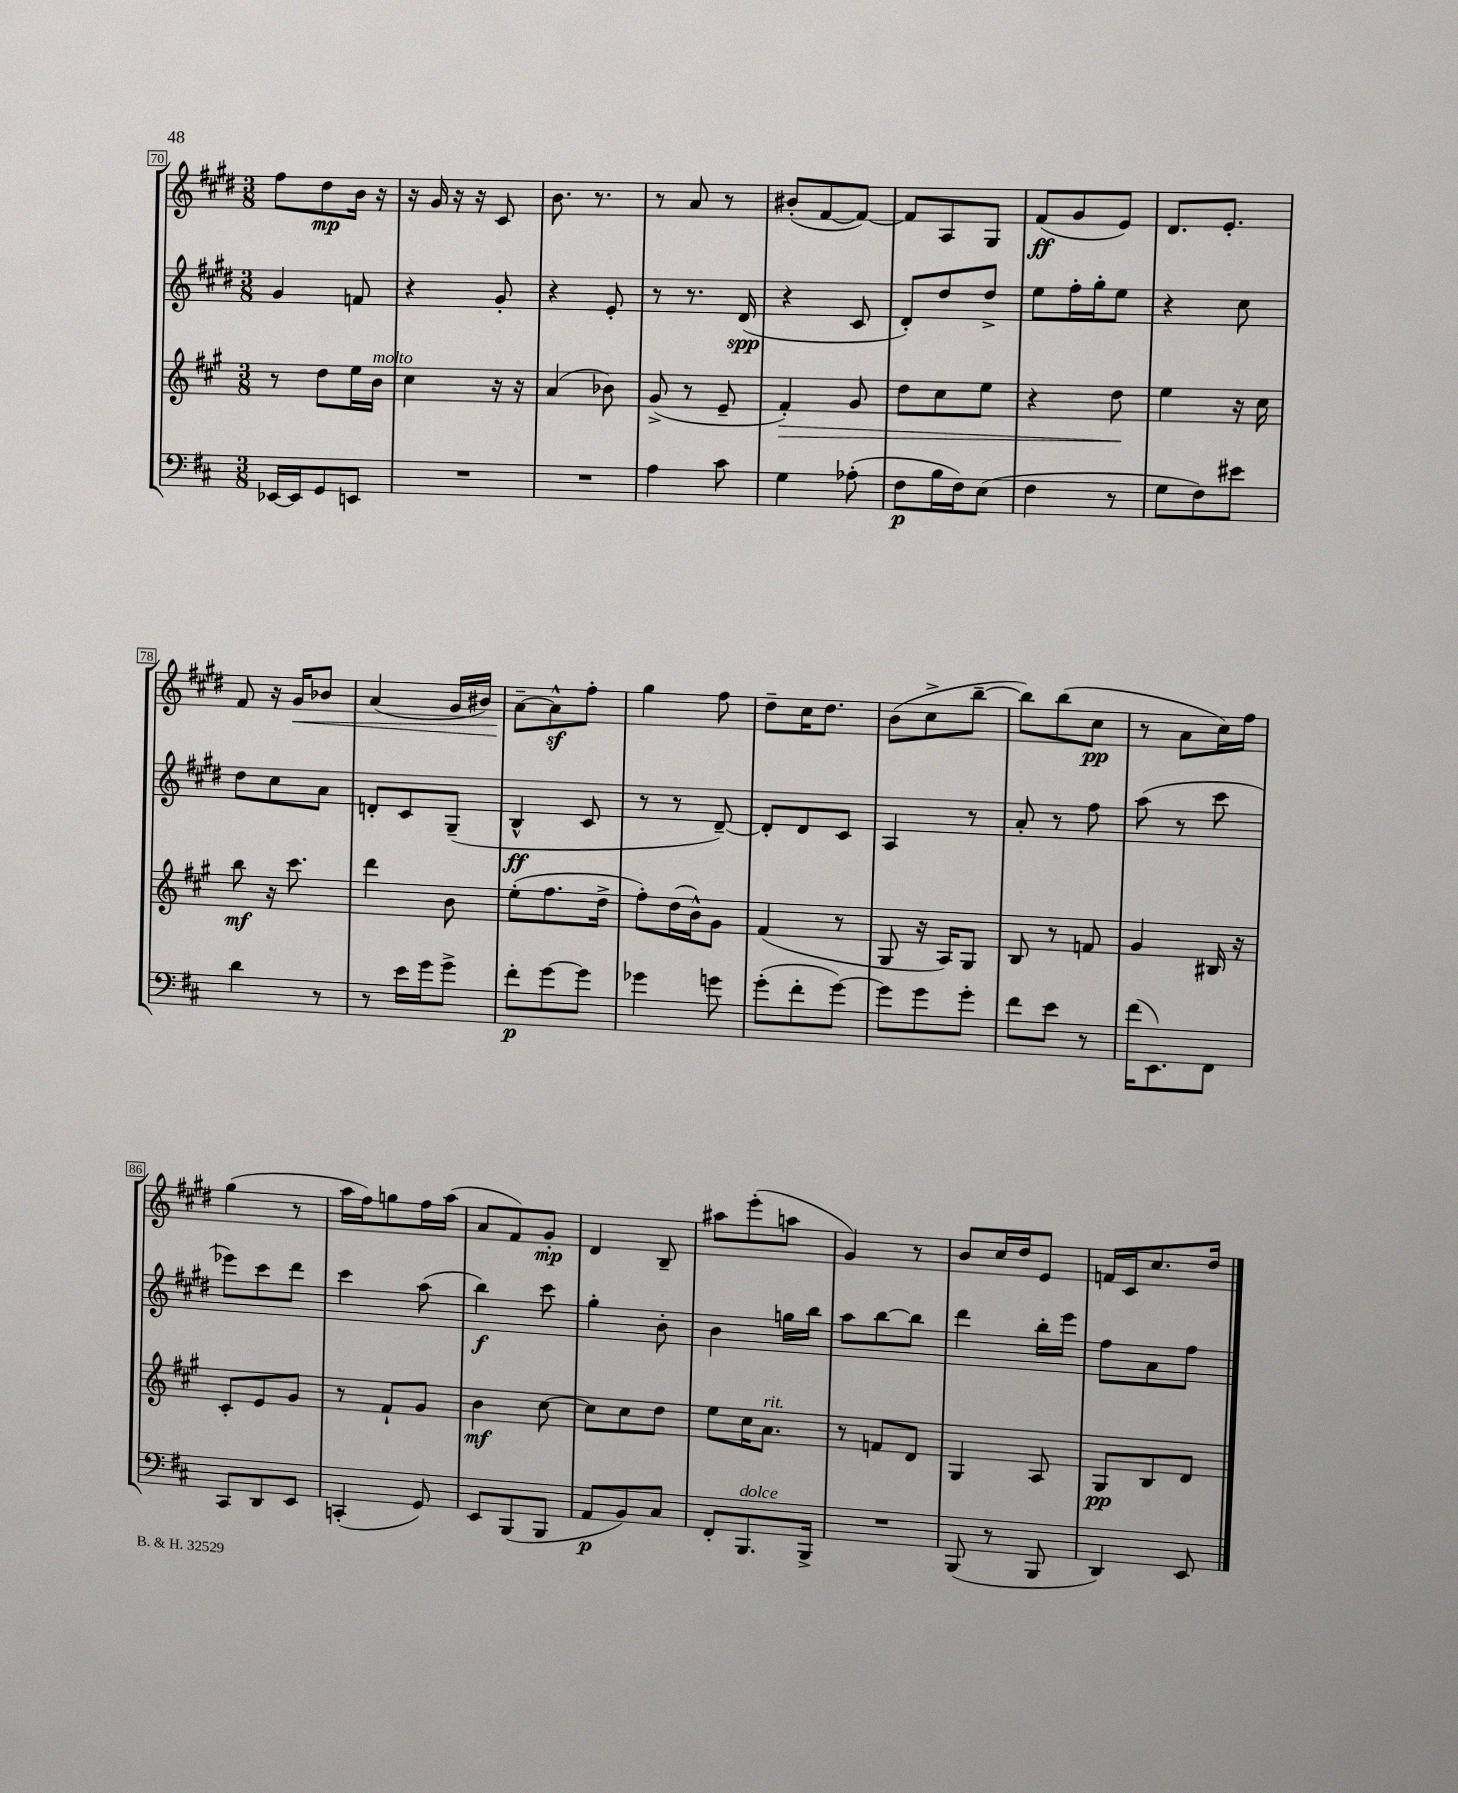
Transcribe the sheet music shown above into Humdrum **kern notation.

**kern	**dynam	**kern	**dynam	**kern	**dynam	**kern	**dynam
*part4	*part4	*part3	*part3	*part2	*part2	*part1	*part1
*staff4	*staff4	*staff3	*staff3	*staff2	*staff2	*staff1	*staff1
*clefF4	*	*clefG2	*	*clefG2	*	*clefG2	*
*k[f#c#]	*	*k[f#c#g#]	*	*k[f#c#g#d#]	*	*k[f#c#g#d#]	*
*M3/8	*	*M3/8	*	*M3/8	*	*M3/8	*
=70	=70	=70	=70	=70	=70	=70	=70
[16EE-X/LL	.	8r	.	4g#/	.	8ff#\L	.
16EE-/J]	.	.	.	.	.	.	.
8GG/	.	8dd\L	.	.	.	8dd#\	mp
8EEn/J	.	16ee\L	.	8fn/	.	16b\Jk	.
!	!	!LO:TX:a:i:t=molto	!	!	!	!	!
.	.	16b\JJ	.	.	.	16r	.
=71	=71	=71	=71	=71	=71	=71	=71
4.r	.	4cc#\	.	4r	.	16r	.
.	.	.	.	.	.	16g#/	.
.	.	.	.	.	.	16r	.
.	.	.	.	.	.	16r	.
.	.	16r	.	8g#'/	.	8c#/	.
.	.	16r	.	.	.	.	.
=72	=72	=72	=72	=72	=72	=72	=72
4.r	.	(4a/	.	4r	.	8.b\	.
.	.	.	.	.	.	8.r	.
.	.	8b-X\)	.	8e'/	.	.	.
=73	=73	=73	=73	=73	=73	=73	=73
4A\	.	(8g#^/	.	8r	.	8r	.
.	.	8r	.	8.r	.	8a/	.
8c#\	.	8e~/	.	.	.	8r	.
.	.	.	.	(16d#/	spp	.	.
=74	=74	=74	=74	=74	=74	=74	=74
!	!	!	!LO:HP:b	!	!	!	!
4G\	.	4f#'/)	>	4r	.	(8b#X'/L	.
.	.	.	.	.	.	[8f#/	.
(8A-X'\	.	8g#/	.	8c#/	.	8f#/J_)	.
=75	=75	=75	=75	=75	=75	=75	=75
8F#\L	p	8dd\L	.	8d#'/L)	.	8f#/L]	.
16B\L	.	8cc#\	.	8dd#/	.	8A/	.
16F#\J)	.	.	.	.	.	.	.
(8E\J	.	8ee\J	.	8dd#^/J	.	8G#/J	.
=76	=76	=76	=76	=76	=76	=76	=76
4F#\	.	4r	.	8ee\L	.	(8f#/L	ff
.	.	.	.	16ff#'\L	.	8g#/	.
.	.	.	.	16gg#'\J	.	.	.
8r	.	8dd\	.	8ee\J	.	8e/J)	.
.	.	.	]	.	.	.	.
=77	=77	=77	=77	=77	=77	=77	=77
8G\L	.	4ee\	.	4r	.	8.d#/L	.
8F#\)	.	.	.	.	.	.	.
.	.	.	.	.	.	8.e'/J	.
8e#X\J	.	16r	.	8cc#\	.	.	.
.	.	16cc#\	.	.	.	.	.
!!LO:LB:g=z
=78	=78	=78	=78	=78	=78	=78	=78
4d\	.	8bb\	mf	8dd#\L	.	8f#/	.
.	.	16r	.	8cc#\	.	16r	.
!	!	!	!	!	!	!	!LO:HP:b
.	.	8.ccc#\	.	.	.	16g#/KL	<
8r	.	.	.	8a\J	.	8b-X/J	.
=79	=79	=79	=79	=79	=79	=79	=79
8r	.	4ddd\	.	8dn'/L	.	(4a/	.
16e\LL	.	.	.	8c#/	.	.	.
16g\J	.	.	.	.	.	.	.
8g^\J	.	8b\	.	(8G#~/J	.	16g#/LL	.
.	.	.	.	.	.	16b#X/JJ)	.
=80	=80	=80	=80	=80	=80	=80	=80
8f#'\L	p	(8ee'\L	.	4B^^/	ff	[8a~\L	.
[8g\	.	8.ff#\	.	.	.	8az^^\]	[
8g\J]	.	.	.	8c#/	.	8ff#'\J	.
.	.	16dd^\Jk	.	.	.	.	.
=81	=81	=81	=81	=81	=81	=81	=81
4g-X\	.	8ff#'\L)	.	8r	.	4gg#\	.
.	.	(16dd\L	.	8r	.	.	.
.	.	16b^^\J)	.	.	.	.	.
8gn\	.	8g#\J	.	[8d#~/)	.	8ff#\	.
=82	=82	=82	=82	=82	=82	=82	=82
(8g'\L	.	(4f#/	.	8d#'/L]	.	8dd#~\L	.
8f#'\	.	.	.	8d#/	.	16cc#\K	.
.	.	.	.	.	.	8.dd#\J	.
[8g\J)	.	8r	.	8c#/J	.	.	.
=83	=83	=83	=83	=83	=83	=83	=83
8g\L]	.	8G#/	.	4A/	.	(8b\L	.
8g\	.	16r	.	.	.	8cc#^\	.
.	.	16A/KL)	.	.	.	.	.
8g'\J	.	8G#/J	.	8r	.	[8bb~\J	.
=84	=84	=84	=84	=84	=84	=84	=84
8f#\L	.	8B/	.	8a'/	.	8bb\L])	.
8e\J	.	8r	.	8r	.	(8bb\	.
8r	.	8fn/	.	8ff#\	.	8cc#\J	pp
=85	=85	=85	=85	=85	=85	=85	=85
(16f#\KL	.	4g#/	.	(8aa\	.	8r	.
8.EE\)	.	.	.	.	.	.	.
.	.	.	.	8r	.	8a\L	.
8FF#\J	.	16B#X/	.	8ccc#\	.	16cc#\L)	.
.	.	16r	.	.	.	16ff#\JJ	.
!!LO:LB:g=z
=86	=86	=86	=86	=86	=86	=86	=86
8CC#/L	.	8c#'/L	.	8eee-X\L)	.	(4gg#\	.
8DD/	.	8e/	.	8ccc#\	.	.	.
8EE/J	.	8g#/J	.	8ddd#\J	.	8r	.
=87	=87	=87	=87	=87	=87	=87	=87
(4CCn'/	.	8r	.	4ccc#\	.	16aa\LL	.
.	.	.	.	.	.	16ff#\J)	.
.	.	8f#`/L	.	.	.	8ggn\	.
8GG/)	.	8g#/J	.	(8aa\	.	16ff#\L	.
.	.	.	.	.	.	(16aa\JJ	.
=88	=88	=88	=88	=88	=88	=88	=88
8EE/L	.	4b\	mf	4bb\)	f	8a/L	.
(8BBB/	.	.	.	.	.	8f#/)	.
8BBB/J	.	[8cc#\	.	8ccc#\	.	8g#'/J	mp
=89	=89	=89	=89	=89	=89	=89	=89
8AA/L	p	8cc#\L]	.	4gg#'\	.	4d#/	.
8BB/)	.	8cc#\	.	.	.	.	.
8C#/J	.	8dd\J	.	8b'\	.	8B~/	.
=90	=90	=90	=90	=90	=90	=90	=90
8FF#'/L	.	8ee\L	.	4b\	.	8aa#X\L	.
!LO:TX:a:i:t=dolce	!	!	!	!	!	!	!
8.BBB/	.	16cc#\K	.	.	.	(8eee'\	.
!	!	!LO:TX:a:i:t=rit.	!	!	!	!	!
.	.	8.a\J	.	.	.	.	.
.	.	.	.	16ggn\LL	.	8aan\J	.
16BBB^/Jk	.	.	.	16bb\JJ	.	.	.
=91	=91	=91	=91	=91	=91	=91	=91
4.r	.	8r	.	8aa\L	.	4g#/)	.
.	.	8fn/L	.	[8bb\	.	.	.
.	.	8d/J	.	8bb\J]	.	8r	.
=92	=92	=92	=92	=92	=92	=92	=92
(8BBB/	.	4G#/	.	4ddd#\	.	8b/L	.
8r	.	.	.	.	.	16cc#/L	.
.	.	.	.	.	.	16dd#/J	.
8BBB/	.	8A/	.	16bb'\LL	.	8e/J	.
.	.	.	.	16eee\JJ	.	.	.
=93	=93	=93	=93	=93	=93	=93	=93
4DD/)	.	8G#/L	pp	8ff#\L	.	16fn/LL	.
.	.	.	.	.	.	16c#/J	.
.	.	8B/	.	8a\	.	8.cc#/	.
8EE/	.	8d/J	.	8ff#\J	.	.	.
.	.	.	.	.	.	16dd#/Jk	.
==	==	==	==	==	==	==	==
*-	*-	*-	*-	*-	*-	*-	*-
